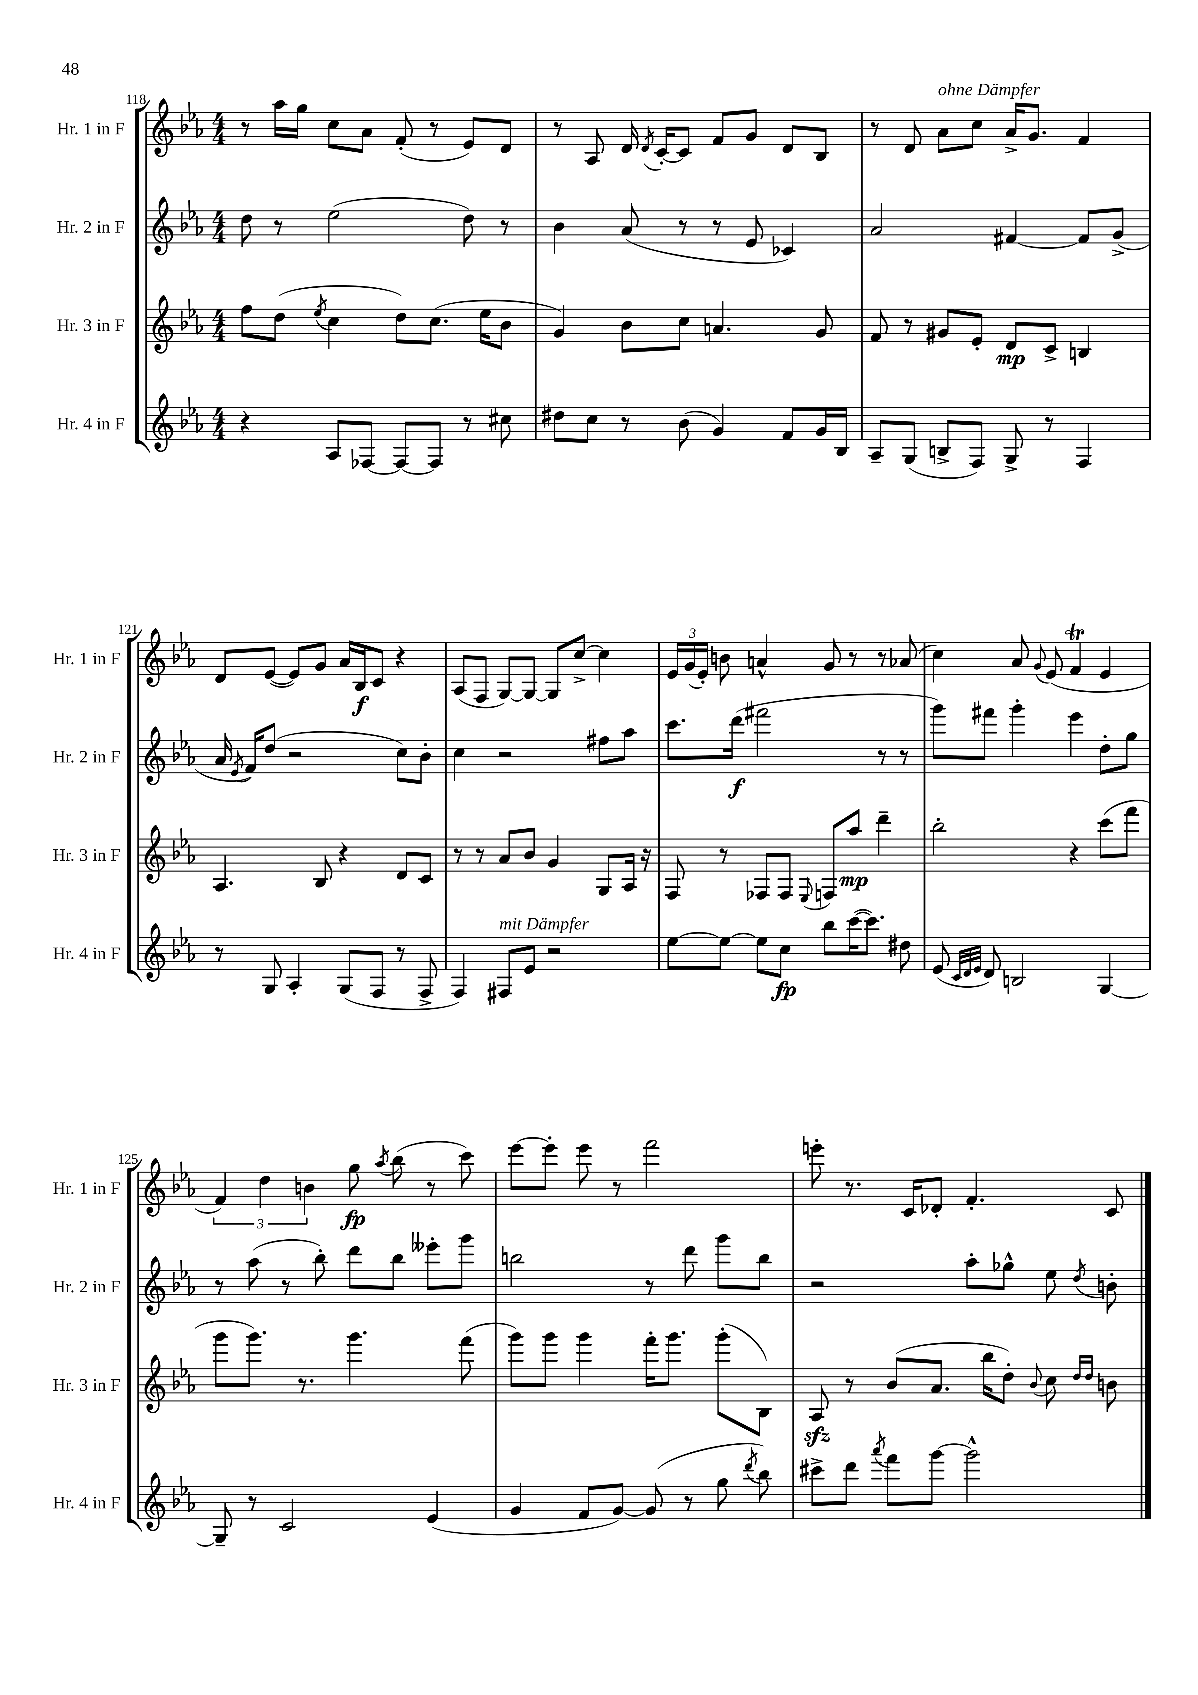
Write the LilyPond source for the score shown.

<<
\new StaffGroup <<
\new Staff = "s0" \with { instrumentName = "Hr. 1 in F" shortInstrumentName = "Hr. 1 in F" } {
    \clef treble \key ees \major \numericTimeSignature \time 4/4
    \autoBeamOff r8 aes''16[ g''16] c''8[ aes'8] f'8-.( r8 ees'8[) d'8] |
    r8 aes8 d'16 \acciaccatura { d'8 } c'16[~-. c'8] f'8[ g'8] d'8[ bes8] |
    r8 d'8 aes'8[^\markup { \italic "ohne Dämpfer" } c''8] aes'16[-> g'8.] f'4 |
    d'8[ ees'8]~( ees'8[) g'8] aes'16[ bes16\f c'8] r4 |
    aes8[( f8] g8[~) g8]~ g8[ c''8]~-> c''4 |
    \tuplet 3/2 { ees'16[ g'16( ees'16]-.) } b'8 a'4-^ g'8 r8 r8 aes'8( |
    c''4) aes'8 \appoggiatura { g'8 } ees'8( f'4\trill ees'4 |
    \tuplet 3/2 { f'4) d''4 b'4 } g''8\fp \acciaccatura { aes''8 } bes''8( r8 c'''8) |
    ees'''8[~ ees'''8]-. ees'''8 r8 f'''2 |
    e'''8-. r8. c'16[ des'8]-. f'4.-. c'8 \bar "|." |
}
\new Staff = "s1" \with { instrumentName = "Hr. 2 in F" shortInstrumentName = "Hr. 2 in F" } {
    \clef treble \key ees \major \numericTimeSignature \time 4/4
    \autoBeamOff d''8 r8 ees''2( d''8) r8 |
    bes'4 aes'8( r8 r8 ees'8 ces'4) |
    aes'2 fis'4~ fis'8[ g'8]->( |
    aes'16 \acciaccatura { ees'8 } f'16[) d''8]( r2 c''8[) bes'8]-. |
    c''4 r2 fis''8[ aes''8] |
    c'''8.[ d'''16]\f( fis'''2 r8 r8 |
    g'''8[) fis'''8] g'''4-. ees'''4 d''8[-. g''8] |
    r8 aes''8( r8 bes''8-.) d'''8[ bes''8] eeses'''8[-. g'''8] |
    b''2 r8 d'''8 g'''8[ b''8] |
    r2 aes''8[-. ges''8]-^ ees''8 \acciaccatura { d''8 } b'8-. \bar "|." |
}
\new Staff = "s2" \with { instrumentName = "Hr. 3 in F" shortInstrumentName = "Hr. 3 in F" } {
    \clef treble \key ees \major \numericTimeSignature \time 4/4
    \autoBeamOff f''8[ d''8]( \acciaccatura { ees''8 } c''4 d''8[) c''8.]( ees''16[ bes'8] |
    g'4) bes'8[ c''8] a'4. g'8 |
    f'8 r8 gis'8[ ees'8]-. d'8[\mp c'8]-> b4 |
    aes4. bes8 r4 d'8[ c'8] |
    r8 r8 aes'8[ bes'8] g'4 g8[ aes16] r16 |
    f8 r8 fes8[ fes8] \appoggiatura { ees8 } f8[ aes''8]\mp d'''4-- |
    bes''2-. r4 c'''8[( f'''8] |
    g'''8[ g'''8.]) r8. g'''4. f'''8( |
    g'''8[) g'''8] g'''4 f'''16[-. g'''8.] g'''8[-.( bes8]) |
    aes8\sfz r8 bes'8[( aes'8.] bes''16[ d''8]-.) \appoggiatura { bes'8 } c''8 \grace { d''16[ d''16] } b'8 \bar "|." |
}
\new Staff = "s3" \with { instrumentName = "Hr. 4 in F" shortInstrumentName = "Hr. 4 in F" } {
    \clef treble \key ees \major \numericTimeSignature \time 4/4
    \autoBeamOff r4 aes8[ fes8]~ fes8[~ fes8] r8 cis''8 |
    dis''8[ c''8] r8 bes'8( g'4) f'8[ g'16 bes16] |
    aes8[-- g8]( b8[-> f8]) g8-> r8 f4 |
    r8 g8 aes4-. g8[( f8] r8 f8-> |
    f4) fis8[^\markup { \italic "mit Dämpfer" } ees'8] r2 |
    ees''8[~ ees''8]~ ees''8[ c''8]\fp bes''8[ c'''16~( c'''8.]) dis''8 |
    ees'8( \grace { c'32[ d'32 ees'32] } d'8) b2 g4~ |
    g8-- r8 c'2 ees'4( |
    g'4 f'8[ g'8]~) g'8( r8 g''8 \acciaccatura { d'''8 } bes''8) |
    cis'''8[-> d'''8] \acciaccatura { aes'''8 } f'''8[ g'''8]~ g'''2-^ \bar "|." |
}
>>
>>
\layout { \context { \Score currentBarNumber = #118 } }
